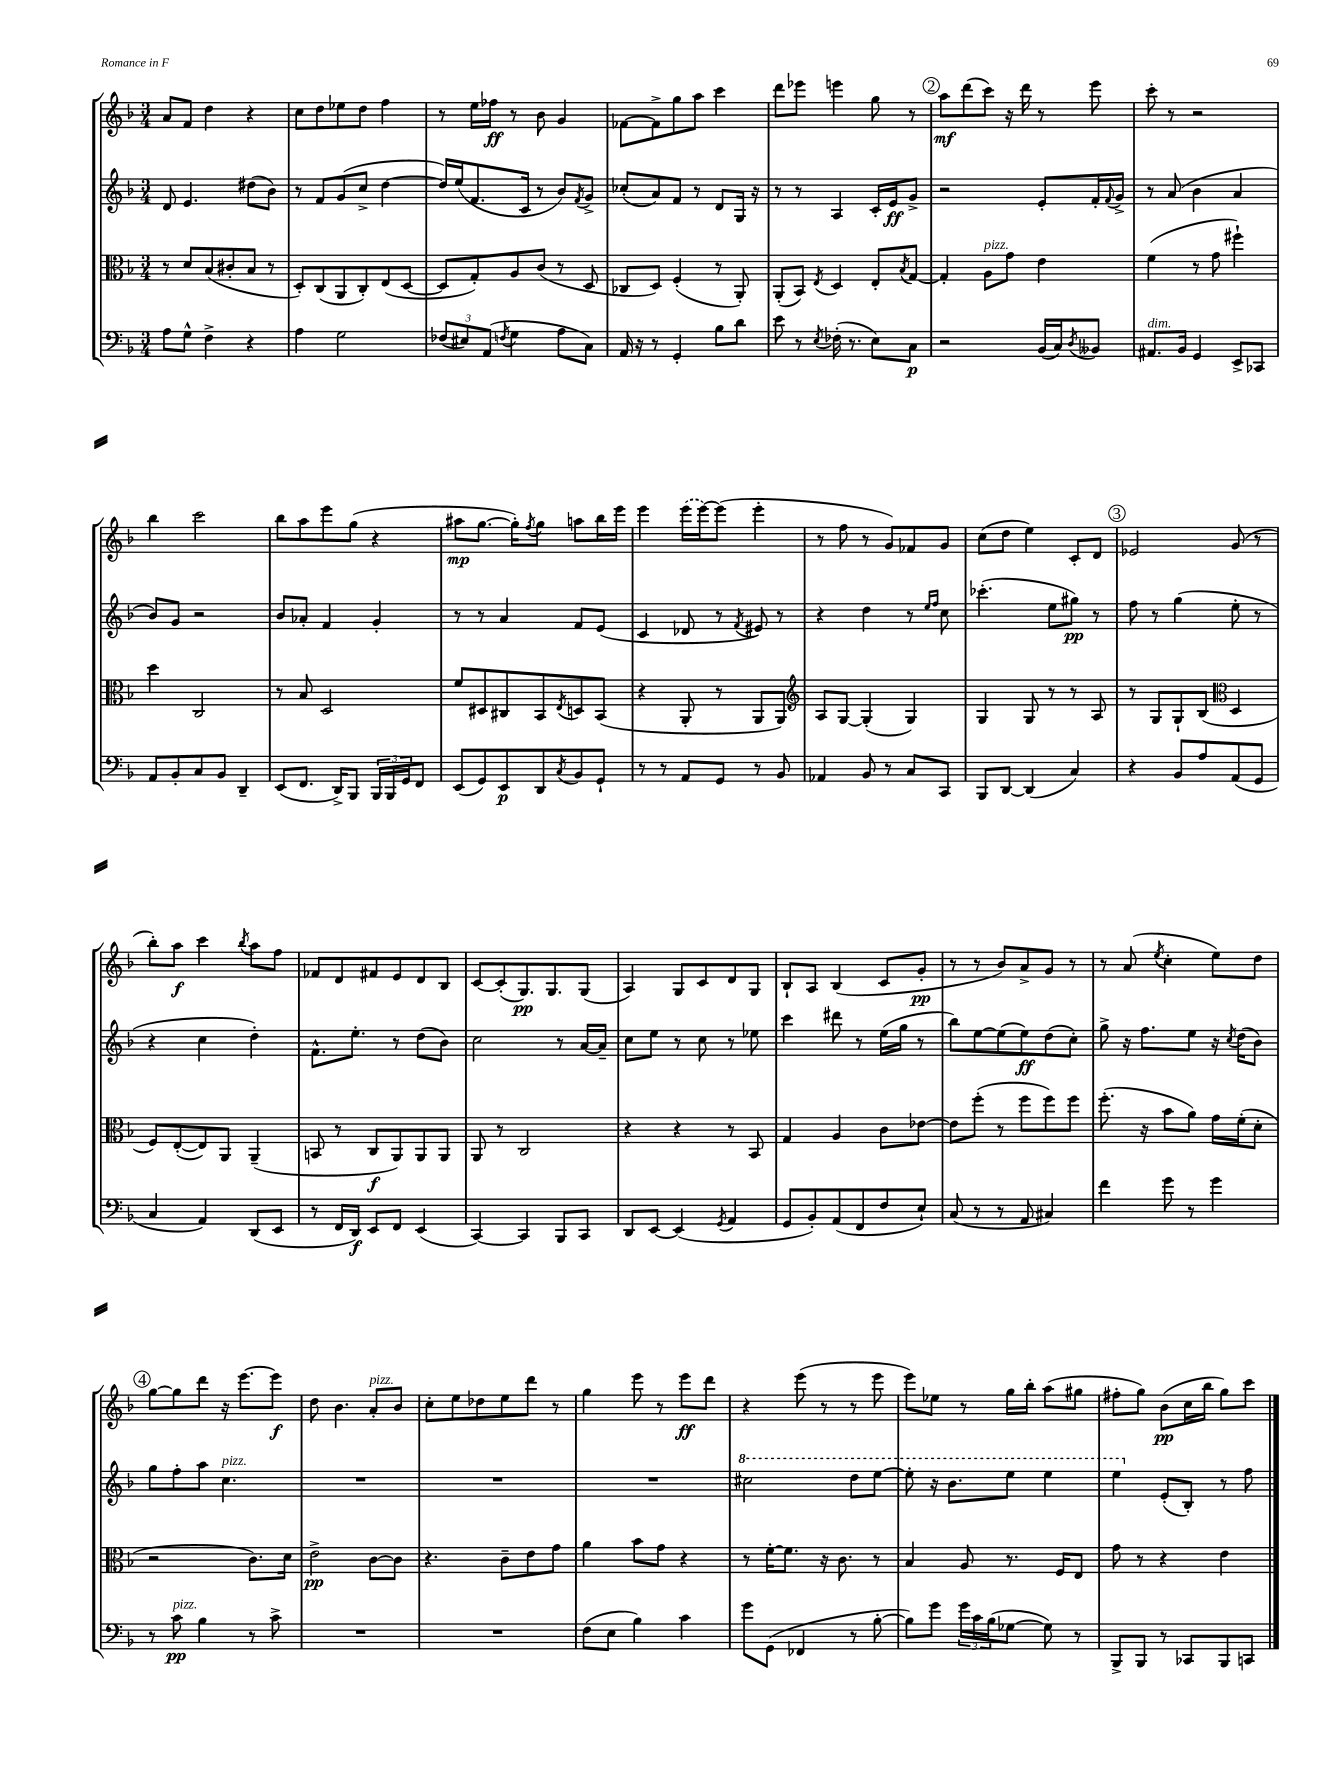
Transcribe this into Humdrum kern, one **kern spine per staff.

**kern	**kern	**kern	**kern
*staff4	*staff3	*staff2	*staff1
*clefF4	*clefC3	*clefG2	*clefG2
*k[b-]	*k[b-]	*k[b-]	*k[b-]
*M3/4	*M3/4	*M3/4	*M3/4
8A\L	8r	8d/	8a/L
8G^^\J	8d/L	4.e/	8f/J
4F^\	(8B-/	.	4dd\
.	8c#'/	.	.
4r	8B-/J	(8dd#\L	4r
.	8r	8b-\J)	.
=	=	=	=
4A\	8D'/L)	8r	8cc\L
.	(8C/	8f/L	8dd\
2G\	8AA/	(8g/	8ee-\
.	8C'/)	8cc^/J	8dd\J
.	(8E/	[4dd\	4ff\
.	[8D/J	.	.
=	=	=	=
(12F-/L	8D/]L	16dd/]LL)	8r
.	.	(16ee/J	.
12E#/)	.	.	.
.	8G'/)	8.f/	16ee\LL
(12AA/J	.	.	.
.	.	.	16ff-\JJ
8qF/	.	.	.
4G\	8A/	.	8r
.	.	16c/Jk	.
.	(8c/J	8r	8b-\
8A\L	8r	8b-/L)	4g/
.	.	8qf/	.
8C\J)	8D/	8g^/J	.
=	=	=	=
16AA/	8C-/L	(8cc-'/L	[8f-\L
16r	.	.	.
8r	8D/J)	8a/)	8f-^\]
4GG'/	(4F'/	8f/J	8gg\
.	.	8r	8aa\J
8B-\L	8r	8d/L	4ccc\
8d\J	8AA'/)	16G/Jk	.
.	.	16r	.
=	=	=	=
8e\	(8AA'/L	8r	8ddd\L
8r	8BB-/J)	8r	8eee-\J
8qE/	8qE/	.	.
(16F-'\	4D/	4A/	4eee\
8.r	.	.	.
8E\L)	8E'/L	16c'/LL	8gg\
.	.	16e/J	.
.	8qB-/	.	.
8C\J	[8G/J	8g^/J	8r
=	=	=	=
2r	4G'/]	2r	8aa\L
.	.	.	(8ddd\
.	8A\L	.	8ccc\J)
.	8g\J	.	16r
.	.	.	16ddd\
(16BB-/LL	4e\	8e'/L	8r
16C/J)	.	.	.
8qD/	.	.	.
8BB--/J	.	16f'/L	8eee\
.	.	8qqf/	.
.	.	16g^/JJ	.
=	=	=	=
8.AA#/L	(4f\	8r	8ccc'\
.	.	(8a/	8r
16BB-/Jk	.	.	.
4GG/	8r	4b-\	2r
.	8g\	.	.
8EE^/L	4ff#`\)	4a/	.
8CC-/J	.	.	.
=	=	=	=
8AA/L	4dd\	8b-/L)	4bb-\
8BB-'/	.	8g/J	.
8C/	2C/	2r	2ccc\
8BB-/J	.	.	.
4DD~/	.	.	.
=	=	=	=
(8EE/L	8r	8b-/L	8bb-\L
8.FF/J	8B-/	8a-'/J	8aa\
.	2D/	4f/	8eee\
16DD^/LK)	.	.	.
8BBB-/J	.	.	(8gg\J
24BBB-/LL	.	4g'/	4r
24BBB-/	.	.	.
24GG/J	.	.	.
8FF/J	.	.	.
=	=	=	=
(8EE/L	8f/L	8r	8aa#\L
8GG/)	8D#/	8r	[8.gg\J
8EE/	8C#/	4a/	.
.	.	.	16gg'\]LK)
.	.	.	8qff/
8DD/	8BB-/	.	8gg\J
8qC/	8qE/	.	.
8BB-/	8D/	8f/L	8aa\L
8GG`/J	(8BB-/J	(8e/J	16bb-\L
.	.	.	16eee\JJ
=	=	=	=
8r	4r	4c/	4eee\
8r	.	.	.
8AA/L	8AA'/	8d-/	(16eee\LL
.	.	.	[16eee\J)
8GG/J	8r	8r	(8eee\]J
.	.	8qf/	.
8r	8AA/L	8e#/)	4eee'\
8BB-/	8AA/J)	8r	.
=	=	=	=
*	*clefG2	*	*
4AA-/	8A/L	4r	8r
.	[8G/J	.	8ff\
8BB-/	(4G'/]	4dd\	8r
8r	.	.	8g/L)
8C/L	4G/)	8r	8f-/
.	.	16qqee/LL	.
.	.	16qqff/JJ	.
8CC/J	.	8cc\	8g/J
=	=	=	=
8BBB-/L	4G/	(4.ccc-'\	(8cc\L
[8DD/J	.	.	8dd\J
(4DD/]	8G/	.	4ee\)
.	8r	8ee\L	.
4C/)	8r	8gg#\J)	8c'/L
.	8A/	8r	8d/J
=	=	=	=
4r	8r	8ff\	2e-/
.	8G/L	8r	.
8BB-/L	8G`/	(4gg\	.
8A/	(8B-/J	.	.
*	*clefC3	*	*
(8AA/	4D/	8ee'\	(8g/
8GG/J	.	8r	8r
=	=	=	=
4C/	8F/L)	4r	8bb-'\L)
.	([8E'/	.	8aa\J
4AA/)	8E/])	4cc\	4ccc\
.	8AA/J	.	.
.	.	.	8qbb-/
(8DD/L	(4AA~/	4dd'\)	8aa\L
8EE/J	.	.	8ff\J
=	=	=	=
8r	8BB/	8.f^^\L	8f-/L
16FF/LL	8r	.	8d/
16DD/JJ)	.	8.ee'\J	.
8EE/L	8C/L	.	8f#/
8FF/J	8AA/)	8r	8e/
(4EE/	8AA/	(8dd\L	8d/
.	8AA/J	8b-\J)	8B-/J
=	=	=	=
[4CC/)	8AA/	2cc\	[8c/L
.	8r	.	(8c'/]
4CC/]	2C/	.	8.G/)
.	.	.	8.G/
8BBB-/L	.	8r	.
8CC/J	.	[16a/LL	(8G/J
.	.	16a~/]JJ	.
=	=	=	=
8DD/L	4r	8cc\L	4A/)
[8EE/J	.	8ee\J	.
(4EE/]	4r	8r	8G/L
.	.	8cc\	8c/
8qGG/	.	.	.
4AA/	8r	8r	8d/
.	8BB-/	8ee-\	8G/J
=	=	=	=
8GG/L	4G/	4ccc\	8B-`/L
8BB-'/)	.	.	8A/J
(8AA/	4A/	8ddd#\	(4B-/
8FF/	.	8r	.
8F/	8c\L	(16ee\LL	8c/L
.	.	16gg\JJ	.
8E`/J)	[8e-\J	8r	8g'/J
=	=	=	=
(8C/	8e-\]L	8bb-\L)	8r
8r	(8ff'\J	[8ee\	8r
8r	8r	(8ee\]	8b-/L)
8AA/	8ff\L	8ee\)	8a^/
4C#/)	8ff\)	(8dd\	8g/J
.	8ff\J	8cc'\J)	8r
=	=	=	=
4f\	(8.ff'\	8gg^\	8r
.	.	16r	(8a/
.	16r	8.ff\L	.
.	.	.	8qee/
8g\	8b-\L	.	4cc'\
8r	8a\J)	8ee\J	.
4g\	16g\LL	16r	8ee\L)
.	.	8qcc/	.
.	(16f'\J	(16dd\LK	.
.	8d'\J	8b-\J)	8dd\J
=	=	=	=
8r	2r	8gg\L	[8gg\L
8c\	.	8ff'\	8gg\]
4B-\	.	8aa\J	8ddd\J
.	.	4.cc\	16r
.	.	.	[8.eee\L
8r	8.c\L)	.	.
8c^\	.	.	8eee\]J
.	16d\Jk	.	.
=	=	=	=
2.r	2e^\	2.r	8dd\
.	.	.	4.b-\
.	[8c\L	.	8a'/L
.	8c\]J	.	8b-/J
=	=	=	=
2.r	4.r	2.r	8cc'\L
.	.	.	8ee\
.	.	.	8dd-\
.	8c~\L	.	8ee\
.	8e\	.	8ddd\J
.	8g\J	.	8r
=	=	=	=
(8F\L	4a\	2.r	4gg\
8E\J	.	.	.
4B-\)	8b-\L	.	8eee\
.	8g\J	.	8r
4c\	4r	.	8eee\L
.	.	.	8ddd\J
=	=	=	=
8g\L	8r	2ccc#\	4r
(8GG\J	[16f'\LK	.	.
.	8.f\]J	.	.
4FF-/	.	.	(8eee\
.	16r	.	8r
.	8.c\	.	.
8r	.	8ddd\L	8r
[8B-'\	8r	[8eee\J	8eee\
=	=	=	=
8B-\]L)	4B-/	8eee'\]	8eee\L)
8g\J	.	16r	8ee-\J
.	.	8.bb-\L	.
24g\LL	8A/	.	8r
24c\	.	.	.
(24B-\J	.	.	.
[8G-\J	8.r	8eee\J	16gg\LL
.	.	.	16bb-'\JJ
8G-\])	.	4eee\	(8aa\L
.	16F/LK	.	.
8r	8E/J	.	8gg#\J
=	=	=	=
8BBB-^/L	8g\	4eee\	8ff#'\L
8BBB-/J	8r	.	8gg\J)
8r	4r	(8e'/L	(8b-\L
8CC-/L	.	8B-'/J)	16cc\L
.	.	.	16bb-\JJ
8BBB-/	4e\	8r	8gg\L)
8CC/J	.	8ff\	8ccc\J
==	==	==	==
*-	*-	*-	*-
